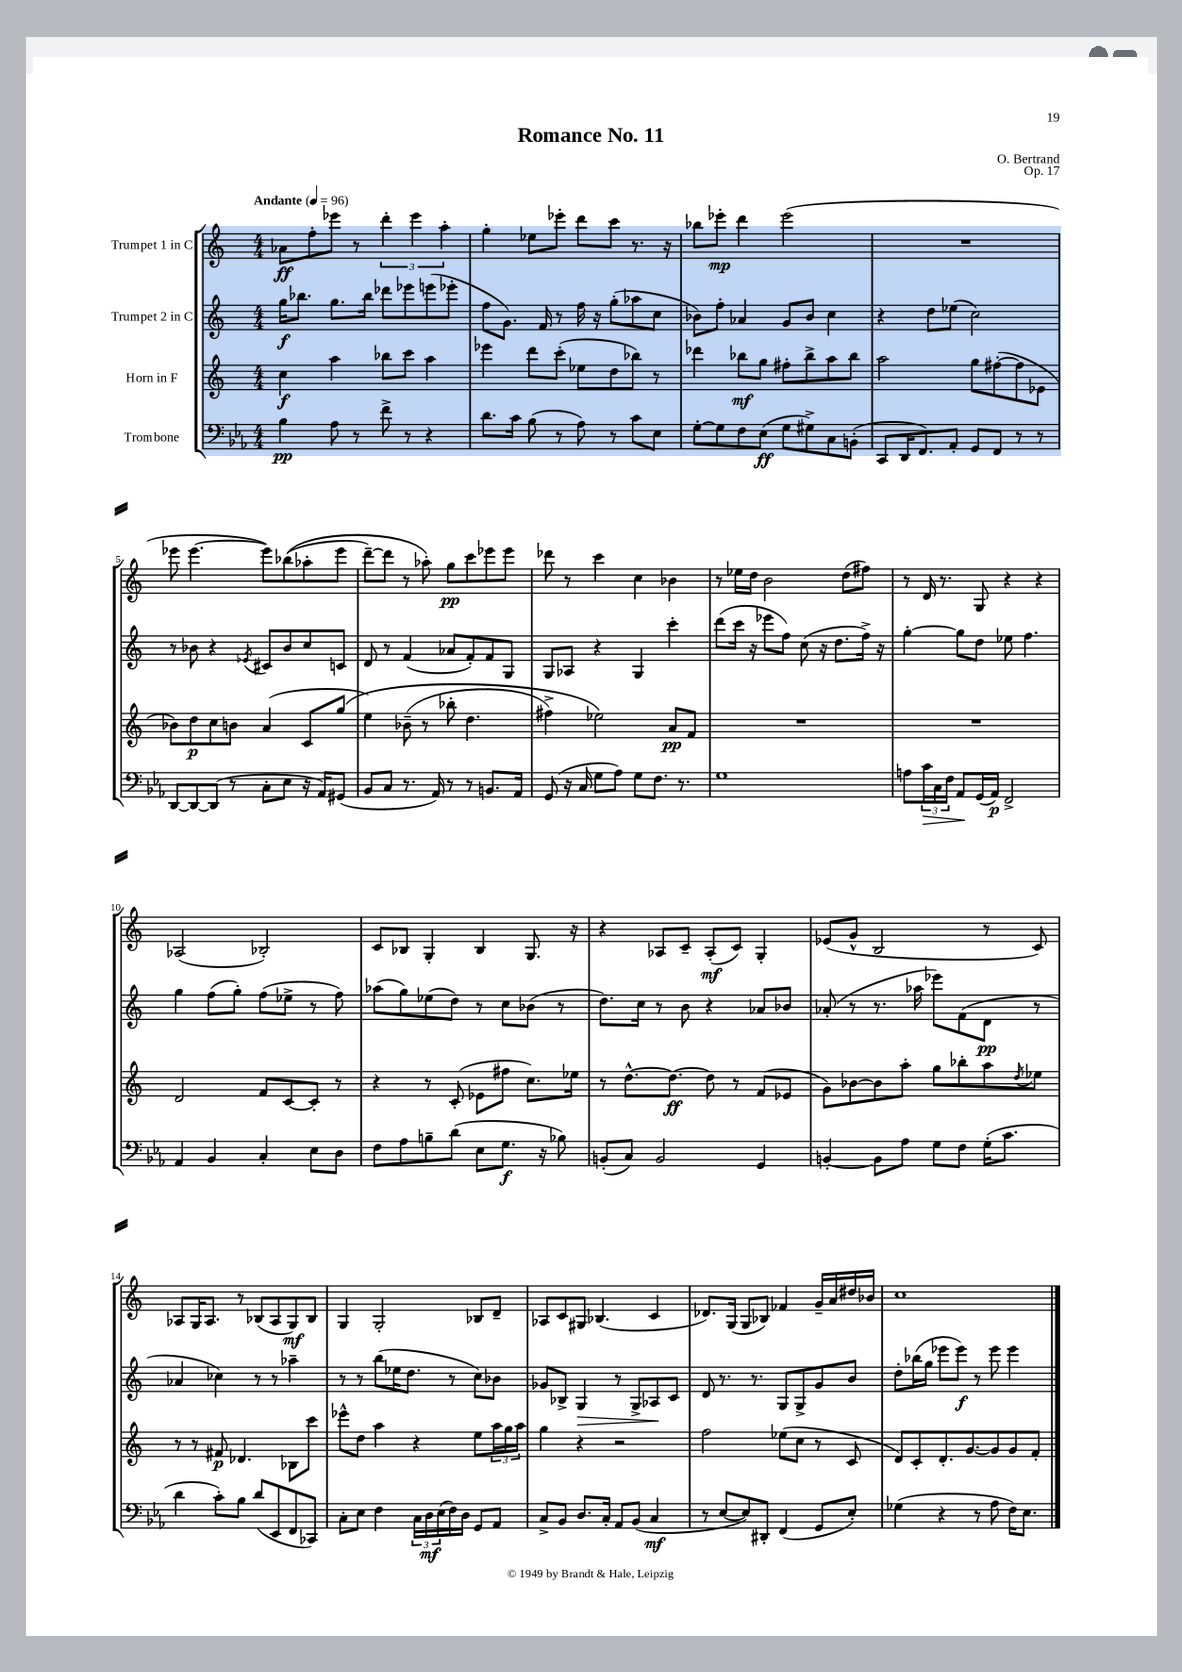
\header { title = "Romance No. 11" composer = "O. Bertrand" opus = "Op. 17" }
<<
\new StaffGroup <<
\new Staff = "s0" \with { instrumentName = "Trumpet 1 in C" } {
    \clef treble \key c \major \numericTimeSignature \time 4/4 \tempo "Andante" 4 = 96
    aes'8\ff f''8-. ees'''8 r8 \tuplet 3/2 { d'''4-. ees'''4 a''4-. } |
    g''4-. ees''8 ees'''8-. d'''8 c'''8 r8. r16 |
    bes''8 ees'''8-.\mp d'''4 ees'''2( |
    R1 |
    ees'''8 ees'''4.~ ees'''8) bes''8(\( aes''8-. ees'''8 |
    d'''8~--) d'''8 r8 aes''8-.\) g''8\pp c'''8 ees'''8 ees'''8 |
    des'''8 r8 c'''4 c''4 bes'4 |
    r8 ees''16 d''16 b'2 d''8( fis''8) |
    r8 d'16 r8. g8 r4 r4 |
    aes2( bes2-.) |
    c'8 bes8 g4-. bes4 g8. r16 |
    r4 aes8 c'8-- aes8-.\mf( c'8) g4-. |
    ees'8( g'8-^ b2 r8 c'8) |
    aes8 g16 aes8. r8 bes8( aes8 g8\mf) bes8 |
    g4 g2-. bes8 d'8-- |
    aes8 c'8 gis8 bes4.( c'4 |
    des'8.) g16( g8 bes8) fes'4 g'16-- a'16 dis''16 bes'16 |
    c''1 \bar "|." |
}
\new Staff = "s1" \with { instrumentName = "Trumpet 2 in C" } {
    \clef treble \key c \major \numericTimeSignature \time 4/4
    g''16\f bes''8. g''8. bes''16 des'''8 ees'''8 e'''8( ees'''8-. |
    f''8 g'8.) f'16 r8 f''16 r16 g''8-.( aes''8 c''8 |
    bes'8) f''8-. aes'4 g'8 bes'8 c''4 |
    r4 d''8 ees''8( c''2) |
    r8 bes'8 r4 \acciaccatura { ees'8 } cis'8 bes'8 c''8 c'8 |
    d'8 r8 f'4( aes'8 f'8-.) f'8 g8 |
    g8 aes8 r4 g4 c'''4-. |
    d'''8( c'''16 r16 ees'''8 f''8) c''8( r16 d''8. f''16->) r16 |
    g''4~-. g''8 d''8 ees''8 f''4. |
    g''4 f''8( g''8-.) f''8( ees''8-> r8 f''8) |
    aes''8( g''8) ees''8( d''8) r8 c''8 bes'8( r8 |
    d''8.) c''16 r8 b'8 r4 aes'8 bes'8 |
    aes'8-.( r8 r8. aes''16 ees'''8) f'8( d'8\pp r8 |
    aes'4 ces''4) r8 r8 aes''4-- |
    r8 r8 b''8( ees''16 d''8. r8 c''8) bes'8 |
    ges'8 bes8-> g4\> r8 g8-> aes8\! c'8 |
    d'8 r8. r8. g8 g8-> g'8 b'8 |
    d''8-. bes''16( g''16 ees'''8 ees'''8\f) r8 ees'''8 ees'''4 \bar "|." |
}
\new Staff = "s2" \with { instrumentName = "Horn in F" } {
    \clef treble \key c \major \numericTimeSignature \time 4/4
    c''4\f a''4 bes''8 c'''8 a''4 |
    ees'''4 d'''8 c'''8-.( ees''8 d''8 bes''8) r8 |
    des'''4 bes''8\mf g''8 fis''8-. bes''8-> a''8 bes''8 |
    a''2 g''8 fis''8~-.( fis''8 ees'8 |
    bes'8) d''8\p c''8 b'8 a'4( c'8 g''8\( |
    e''4) bes'8--( r8 bes''8-. d''4. |
    fis''4->) ees''2\) a'8\pp f'8 |
    R1 |
    R1 |
    d'2 f'8 c'8~ c'8-. r8 |
    r4 r8 c'8-.( ees'8 fis''8 c''8.) ees''16 |
    r8 d''8.~-^ d''8.~\ff d''8 r8 f'8( ees'8 |
    g'8) bes'8~ bes'8 a''8-. g''8 bes''8-. a''8 \acciaccatura { d''8 } ees''8 |
    r8 r8 fis'8\p des'4. bes8 c'''8 |
    ees'''8-^ d''8 a''4 r4 e''8 \tuplet 3/2 { a''16 g''16 a''16 } |
    g''4 r4 r2 |
    f''2 ees''8( c''8 r8 c'8 |
    d'8) c'8-. d'8.-. g'8.~ g'8 g'8 f'8-. \bar "|." |
}
\new Staff = "s3" \with { instrumentName = "Trombone" } {
    \clef bass \key ees \major \numericTimeSignature \time 4/4
    bes4\pp aes8 r8 f'8-> r8 r4 |
    d'8. c'16 bes8( r8 aes8) r8 c'8 ees8 |
    g8~-. g8 f8 ees8\ff( g8 gis8->) c8 b,8-.( |
    c,8 d,16 f,8.) aes,8-. g,8 f,8 r8 r8 |
    d,8~ d,8~ d,8( r8 c8-. ees8 r16 aes,16) gis,8( |
    bes,8 c8 r8. aes,16) r8 r8 b,8. aes,16 |
    g,8( r16 c16 g8 aes8) g8 f8. r8. |
    g1 |
    a8 \tuplet 3/2 { c'16\> c16 f16 } aes,8\! g,16( aes,16\p) f,2-> |
    aes,4 bes,4 c4-. ees8 d8 |
    f8 aes8 b8-- d'8( ees8 g8.\f r16 bes8) |
    b,8-.( c8) b,2 g,4 |
    b,4~-. b,8 aes8 g8 f8 g16-.( c'8. |
    d'4 c'8-.) bes8 d'8( ees,8 f,8 ces,8) |
    c8-. ees8 f4 \tuplet 3/2 { c16 d16\mf ees16( } f16) d16 g,8 aes,8 |
    c8-> bes,8 d8. c16-. aes,8 bes,8( c4\mf |
    r8 ees8~ ees8) dis,8-. f,4( g,8 ees8-.) |
    ges4( r4 r8 aes8 f16) ees8. \bar "|." |
}
>>
>>
